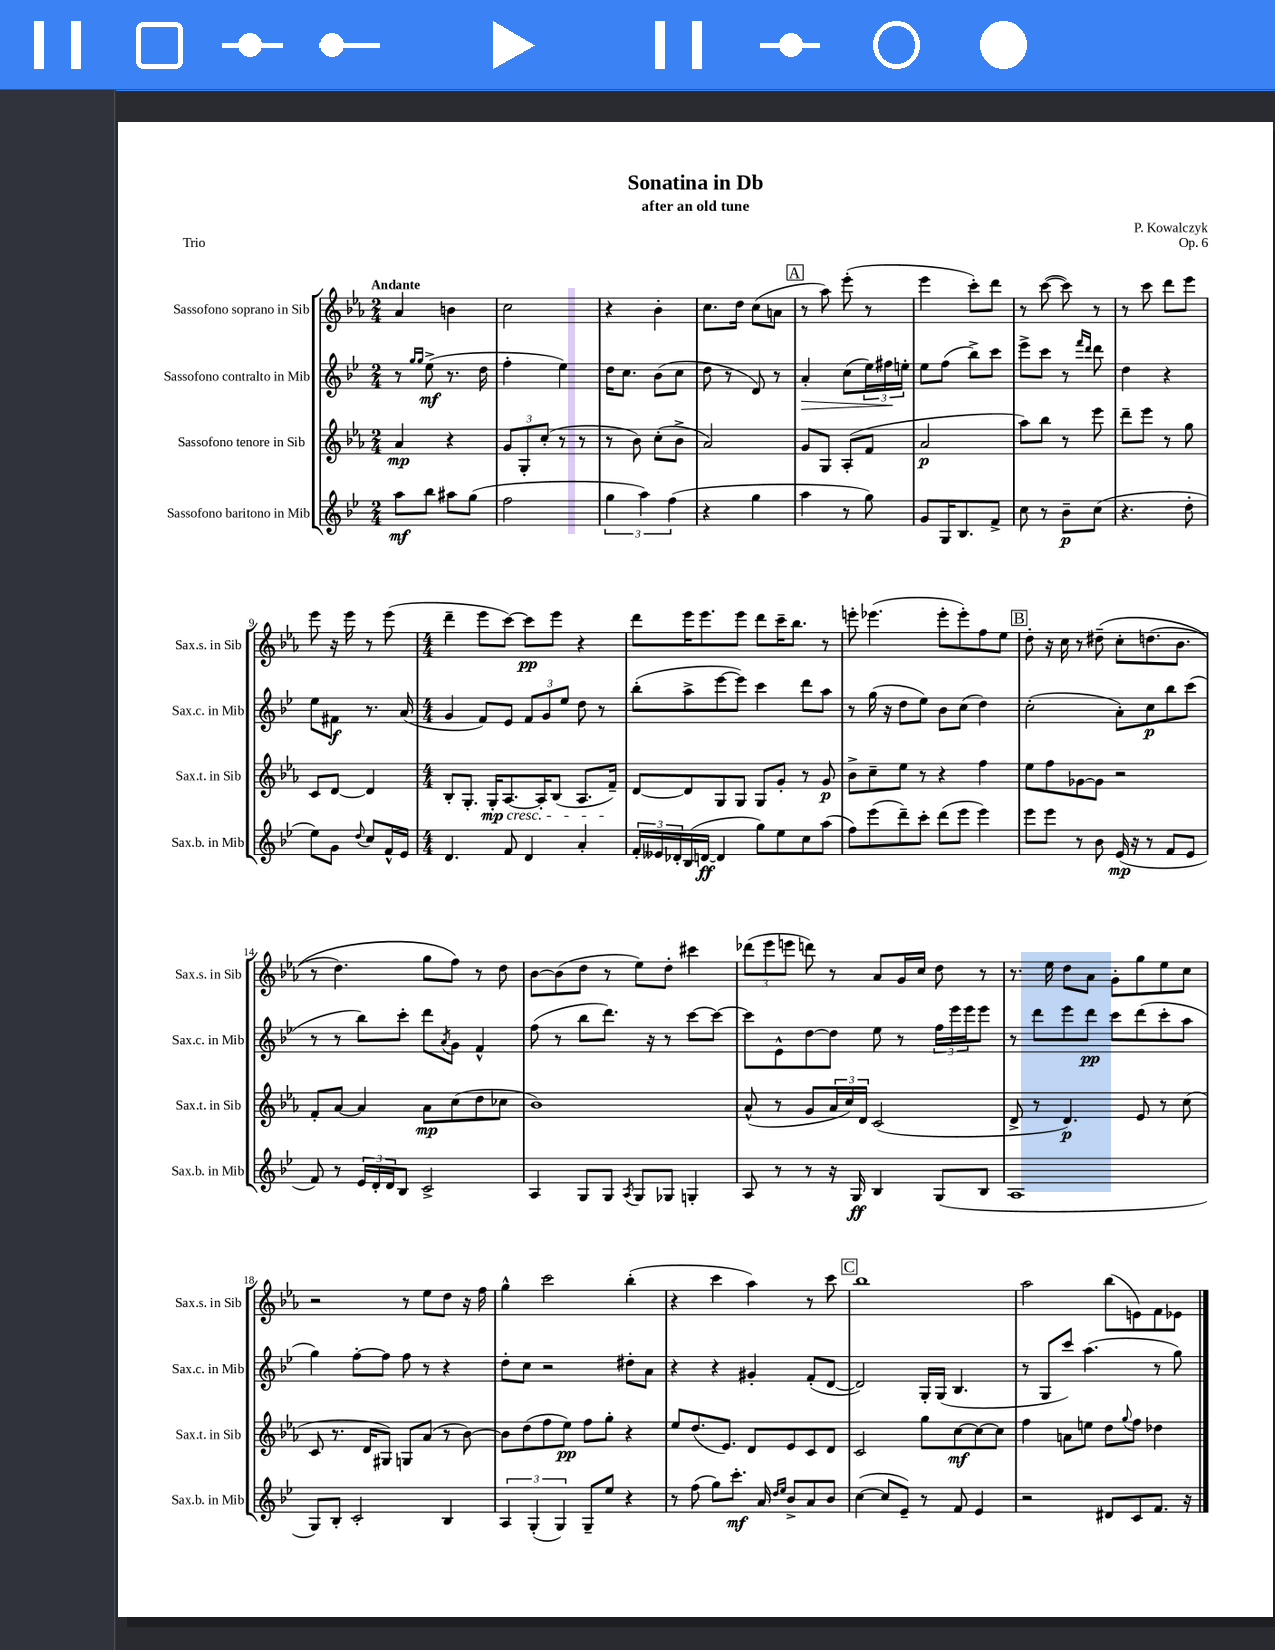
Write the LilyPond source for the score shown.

\header { title = "Sonatina in Db" composer = "P. Kowalczyk" subtitle = "after an old tune" opus = "Op. 6" piece = "Trio" }
<<
\new StaffGroup <<
\new Staff = "s0" \with { instrumentName = "Sassofono soprano in Sib" shortInstrumentName = "Sax.s. in Sib" } {
    \clef treble \key ees \major \numericTimeSignature \time 2/4 \tempo "Andante"
    aes'4 b'4 |
    c''2 |
    r4 bes'4-. |
    c''8. d''16 c''8( a'8 |
    \mark \markup { \box "A" } r8 aes''8) ees'''8-.( r8 |
    ees'''4 c'''8-.) d'''8 |
    r8 c'''8~( c'''8) r8 |
    r8 c'''8 d'''8 ees'''8 |
    ees'''8 r16 ees'''16 r8 ees'''8( |
    \numericTimeSignature \time 4/4 d'''4-- ees'''8 c'''8~) c'''8\pp ees'''8 r4 |
    d'''8 ees'''16 ees'''8. ees'''8 d'''8 c'''16-- bes''8. r8 |
    e'''8-. ees'''4.( ees'''8-. ees'''8-.) f''8 ees''8 |
    \mark \markup { \box "B" } d''8-. r16 c''16 r8 dis''8--\( c''8-. d''8.( bes'8. |
    r8 d''4.) g''8 f''8\) r8 d''8 |
    bes'8~ bes'8( d''8 r8 ees''8) d''8-. cis'''4 |
    \tuplet 3/2 { des'''8( ees'''8 e'''8 } d'''8) r8 aes'8 g'16 c''16 d''8 r8 |
    r8. ees''16 d''8 aes'8 g'8-. g''8 ees''8 c''8 |
    r2 r8 ees''8 d''8 r16 f''16 |
    g''4-^ c'''2 bes''4-.( |
    r4 c'''4 aes''4) r8 c'''8 |
    \mark \markup { \box "C" } bes''1 |
    aes''2 bes''8( e'8) f'8 ees'8 \bar "|." |
}
\new Staff = "s1" \with { instrumentName = "Sassofono contralto in Mib" shortInstrumentName = "Sax.c. in Mib" } {
    \clef treble \key bes \major \numericTimeSignature \time 2/4
    r8 \grace { g''16 g''16 } ees''8->\mf( r8. d''16 |
    f''4-. ees''4) |
    d''16 c''8. bes'8( c''8 |
    d''8 r8 d'8) r8 |
    \mark \markup { \box "A" } a'4-.\> c''8( \tuplet 3/2 { ees''16) fis''16\! e''16-. } |
    ees''8 f''8( bes''8->) c'''8 |
    ees'''8-> c'''8 r8 \grace { f'''16 d'''16 } d'''8 |
    d''4 r4 |
    ees''8 fis'8\f r8. a'16( |
    \numericTimeSignature \time 4/4 g'4 f'8) ees'8 \tuplet 3/2 { f'8 g'8 ees''8 } d''8 r8 |
    bes''8-.( a''8-> ees'''8~ ees'''8) c'''4 d'''8 a''8 |
    r8 g''16( r16 d''8 ees''8) bes'8 c''8( d''4) |
    \mark \markup { \box "B" } c''2-.( a'8-.) c''8\p bes''8 c'''8( |
    r8 r8 bes''8) c'''8-. d'''8 \acciaccatura { a'8 } g'8 f'4-^ |
    f''8( r8 bes''8 d'''8.) r16 r8 c'''8~ c'''8~ |
    c'''8 ees'8-^ d''8~ d''8 ees''8 r8 \tuplet 3/2 { f''16 ees'''16 ees'''16 } ees'''8 |
    r8 d'''8 ees'''8 d'''8\pp c'''8 d'''8( c'''8-. a''8 |
    g''4) f''8~-. f''8 f''8 r8 r4 |
    d''8-. c''8 r2 dis''8-. a'8 |
    r4 r4 gis'4-. f'8-.( d'8~ |
    \mark \markup { \box "C" } d'2) g16-. g16( bes4. |
    r8 g8 c'''8) a''4.( r8 g''8) \bar "|." |
}
\new Staff = "s2" \with { instrumentName = "Sassofono tenore in Sib" shortInstrumentName = "Sax.t. in Sib" } {
    \clef treble \key ees \major \numericTimeSignature \time 2/4
    aes'4\mp r4 |
    \tuplet 3/2 { g'8 g8-. c''8-.( } r8 r8 |
    r8 bes'8) c''8-.( bes'8-> |
    aes'2) |
    \mark \markup { \box "A" } g'8 g8 aes8-.( f'8 |
    aes'2\p |
    aes''8) bes''8 r8 ees'''8 |
    d'''8-- ees'''8 r8 g''8 |
    c'8 d'8~ d'4 |
    \numericTimeSignature \time 4/4 bes8-. g8.-. g16-.\mp\cresc aes8.~ aes16-. bes8( aes8. f'16--\!) |
    d'8~ d'8 g8 g8 g8 g'8-. r8 g'8\p |
    bes'8-> c''8-- ees''8 r8 r4 f''4 |
    \mark \markup { \box "B" } ees''8 f''8 ges'8~ ges'8 r2 |
    f'8-. aes'8~ aes'4 aes'8\mp c''8( d''8 ces''8 |
    bes'1) |
    aes'8-^( r8 g'8 \tuplet 3/2 { aes'16 c''16) d'16 } c'2( |
    d'8-> r8 d'4.\p) ees'8 r8 c''8( |
    c'8 r8. d'16 gis8) g8 aes'8( r8 bes'8~) |
    bes'8 d''8( f''8 ees''8\pp) f''8 g''8-. r4 |
    ees''8 d''8.( ees'8.) d'8 ees'8 c'8 d'8 |
    \mark \markup { \box "C" } c'2 g''8 c''8~\mf c''8~ c''8 |
    f''4 a'8 e''8 d''8 \appoggiatura { g''8 } f''8 des''4 \bar "|." |
}
\new Staff = "s3" \with { instrumentName = "Sassofono baritono in Mib" shortInstrumentName = "Sax.b. in Mib" } {
    \clef treble \key bes \major \numericTimeSignature \time 2/4
    a''8\mf bes''8 ais''8 g''8( |
    f''2 |
    \tuplet 3/2 { g''4 a''4) f''4( } |
    r4 g''4 |
    \mark \markup { \box "A" } a''4 r8 g''8) |
    g'8 g16 bes8. f'8-> |
    c''8 r8 bes'8--\p c''8( |
    r4. d''8-. |
    ees''8) g'8 \appoggiatura { d''8 } c''8 f'16-^ ees'16 |
    \numericTimeSignature \time 4/4 d'4. f'8 d'4 a'4-. |
    \tuplet 3/2 { f'16-. eeses'16 des'16-. } bes16( d'16~\ff d'4 g''8) ees''8 c''8 a''8( |
    f''8) ees'''8( d'''8--) c'''8-. d'''8( ees'''8 ees'''4) |
    \mark \markup { \box "B" } ees'''8 ees'''8 r8 bes'8 ees'16\mp( r16 r8 f'8 ees'8 |
    f'8) r8 \tuplet 3/2 { ees'16 d'16-. d'16 } bes8 c'2-> |
    a4 g8 g8 \acciaccatura { a8 } g8 ges8 g4-. |
    a8 r8 r8 r16 g16\ff bes4 g8( bes8 |
    a1 |
    g8) bes8-. c'2-. bes4 |
    \tuplet 3/2 { a4 g4-.( g4) } g8-- ees''8 r4 |
    r8 f''8( g''8) c'''8.-.\mf a'16 \grace { d''16 ees''16 } bes'8-> a'8 bes'8 |
    \mark \markup { \box "C" } c''4~( c''8 ees'8--) r8 f'8 ees'4 |
    r2 dis'8 c'8 f'8. r16 \bar "|." |
}
>>
>>
